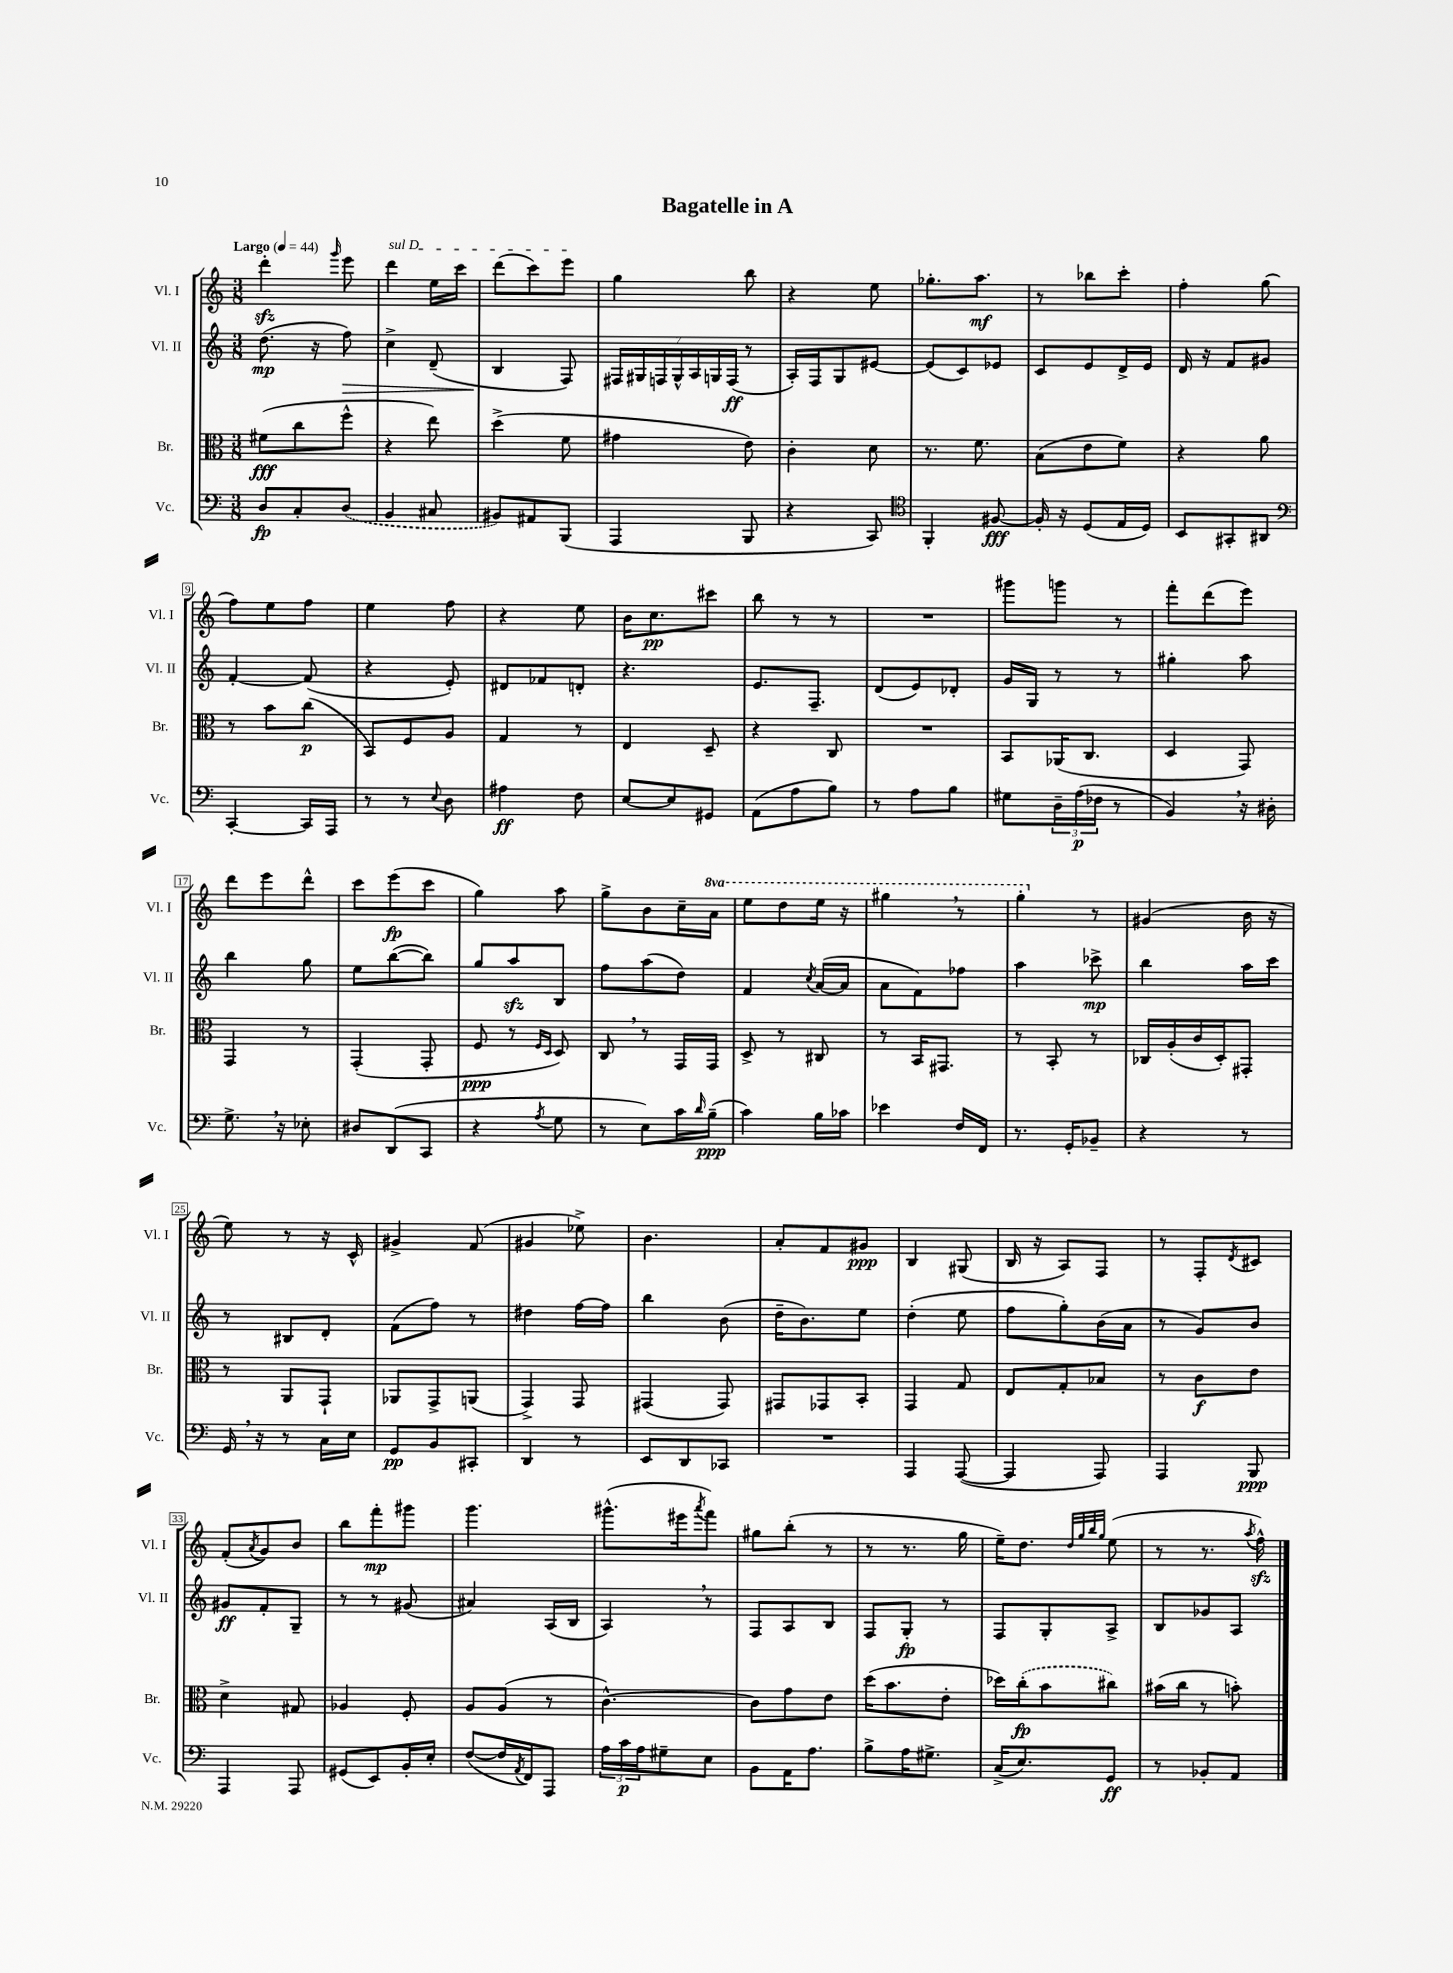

**kern	**dynam	**kern	**dynam	**kern	**dynam	**kern	**dynam
*part4	*part4	*part3	*part3	*part2	*part2	*part1	*part1
*staff4	*staff4	*staff3	*staff3	*staff2	*staff2	*staff1	*staff1
*I"Vc.	*	*I"Br.	*	*I"Vl. II	*	*I"Vl. I	*
*I'Vc.	*	*I'Br.	*	*I'Vl. II	*	*I'Vl. I	*
*clefF4	*	*clefC3	*	*clefG2	*	*clefG2	*
*k[]	*	*k[]	*	*k[]	*	*k[]	*
*M3/8	*	*M3/8	*	*M3/8	*	*M3/8	*
*MM44	*	*MM44	*	*MM44	*	*MM44	*
=1	=1	=1	=1	=1	=1	=1	=1
!	!	!	!	!	!	!LO:TX:a:B:t=Largo	!
8D/L	fp	(8f#X\L	fff	(8.dd\	mp	4dddzz'\	.
8C'/	.	8cc\	.	.	.	.	.
.	.	.	.	16r	.	.	.
.	.	.	.	.	.	16qqggg/	.
!	!	!	!	!	!LO:HP:b	!	!
(8D/J	.	8ff^^\J	.	8ff\)	>	8eee\	.
=2	=2	=2	=2	=2	=2	=2	=2
!	!	!	!	!	!	!LO:TX:a:i:t=sul D	!
4BB/	.	4r	.	4cc^\	.	4ddd\	.
8C#X/	.	8ee\)	.	(8d~/	.	16ee\LL	.
.	.	.	.	.	.	16ccc\JJ	.
=3	=3	=3	=3	=3	=3	=3	=3
8BB#X/L)	.	(4dd^\	.	4B/	.	(8ddd\L	.
8AA#X/	.	.	.	.	.	8ccc\)	.
(8BBB/J	.	8f\	.	8F/)	]	8eee\J	.
=4	=4	=4	=4	=4	=4	=4	=4
4AAA/	.	4g#X\	.	28F#X/LL	.	4gg\	.
.	.	.	.	28G#X/	.	.	.
.	.	.	.	28Fn/	.	.	.
.	.	.	.	28G#^^/	.	.	.
.	.	.	.	28A/	.	.	.
.	.	.	.	28Gn/	.	.	.
.	.	.	.	(28F/JJ	ff	.	.
8BBB/	.	8e\)	.	8r	.	8bb\	.
=5	=5	=5	=5	=5	=5	=5	=5
4r	.	4c'\	.	16A'/LL)	.	4r	.
.	.	.	.	16F/J	.	.	.
.	.	.	.	8G/	.	.	.
8CC/)	.	8d\	.	[8e#X/J	.	8ee\	.
=6	=6	=6	=6	=6	=6	=6	=6
*clefC4	*	*	*	*	*	*	*
4FF'/	.	8.r	.	(8e#/L]	.	8.gg-X'\L	.
.	.	.	.	8c/)	.	.	.
.	.	8.f\	.	.	.	8.aa\J	mf
[8F#X/	fff	.	.	8e-X/J	.	.	.
=7	=7	=7	=7	=7	=7	=7	=7
16F#'/]	.	(8B\L	.	8c/L	.	8r	.
16r	.	.	.	.	.	.	.
(8D/L	.	8e\	.	8e/	.	8bb-X\L	.
16E/L	.	8f\J)	.	16d^/L	.	8ccc'\J	.
16D/JJ)	.	.	.	16e/JJ	.	.	.
=8	=8	=8	=8	=8	=8	=8	=8
8BB/L	.	4r	.	16d/	.	4ff'\	.
.	.	.	.	16r	.	.	.
8GG#X'/	.	.	.	8f/L	.	.	.
8AA#X/J	.	8a\	.	8g#X/J	.	(8gg\	.
!!LO:LB:g=z
=9	=9	=9	=9	=9	=9	=9	=9
*clefF4	*	*	*	*	*	*	*
[4CC'/	.	8r	.	[4f'/	.	8ff\L)	.
.	.	8b\L	.	.	.	8ee\	.
16CC/LL]	.	(8cc\J	p	(8f/]	.	8ff\J	.
16AAA/JJ	.	.	.	.	.	.	.
=10	=10	=10	=10	=10	=10	=10	=10
8r	.	8BB/L)	.	4r	.	4ee\	.
8r	.	8F/	.	.	.	.	.
8qqE/	.	.	.	.	.	.	.
8D\	.	8A/J	.	8e'/)	.	8ff\	.
=11	=11	=11	=11	=11	=11	=11	=11
4A#X\	ff	4G/	.	8d#X/L	.	4r	.
.	.	.	.	8f-X/	.	.	.
8F\	.	8r	.	8dn'/J	.	8ee\	.
=12	=12	=12	=12	=12	=12	=12	=12
[8E/L	.	4E/	.	4.r	.	16b\KL	.
.	.	.	.	.	.	8.cc\	pp
8E/]	.	.	.	.	.	.	.
8GG#X/J	.	8D~/	.	.	.	8ccc#X\J	.
=13	=13	=13	=13	=13	=13	=13	=13
(8AA\L	.	4r	.	8.e/L	.	8bb\	.
8A\	.	.	.	.	.	8r	.
.	.	.	.	8.F~/J	.	.	.
8B\J)	.	8C/	.	.	.	8r	.
=14	=14	=14	=14	=14	=14	=14	=14
8r	.	4.r	.	(8d/L	.	4.r	.
8A\L	.	.	.	8e/)	.	.	.
8B\J	.	.	.	8d-X'/J	.	.	.
=15	=15	=15	=15	=15	=15	=15	=15
8G#X\L	.	8BB/L	.	16g/LL	.	8ggg#X\L	.
.	.	.	.	16G/JJ	.	.	.
24D~\L	.	(16AA-X/K	.	8r	.	8gggn\J	.
(24A\	p	.	.	.	.	.	.
.	.	8.C/J	.	.	.	.	.
24F-X\JJ	.	.	.	.	.	.	.
8r	.	.	.	8r	.	8r	.
=16	=16	=16	=16	=16	=16	=16	=16
4BB,/)	.	4D/	.	4gg#X'\	.	8fff'\L	.
.	.	.	.	.	.	(8ddd\	.
16r	.	8GG/)	.	8aa\	.	8eee\J)	.
16D#X'\	.	.	.	.	.	.	.
!!LO:LB:g=z
=17	=17	=17	=17	=17	=17	=17	=17
8.G^,\	.	4GG/	.	4bb\	.	8ddd\L	.
.	.	.	.	.	.	8eee\	.
16r	.	.	.	.	.	.	.
8E-X'\	.	8r	.	8gg\	.	8ddd^^\J	.
=18	=18	=18	=18	=18	=18	=18	=18
8D#X/L	.	(4GG'/	.	8ee\L	.	8ccc\L	.
(8DD/	.	.	.	([8bb\	.	(8eee\	fp
8CC/J	.	8GG'/	.	8bb\J])	.	8ccc\J	.
=19	=19	=19	=19	=19	=19	=19	=19
4r	.	8F/	ppp	8gg/L	.	4gg\)	.
.	.	8r	.	8aazz/	.	.	.
.	.	16qqF/LL	.	.	.	.	.
8qA/	.	16qqD/JJ	.	.	.	.	.
8G\	.	8D/)	.	8B/J	.	8aa\	.
=20	=20	=20	=20	=20	=20	=20	=20
8r	.	8C,/	.	8ff\L	.	8gg^\L	.
8E\L)	.	8r	.	(8aa\	.	8b\	.
16c\L	.	16GG/LL	.	8dd\J)	.	16cc~\L	.
16qqd/	.	.	.	.	.	.	.
*	*	*	*	*	*	*8va	*
(16B~\JJ	ppp	16GG/JJ	.	.	.	16aa\JJ	.
=21	=21	=21	=21	=21	=21	=21	=21
4c\)	.	8D^/	.	4f/	.	8eee\L	.
.	.	8r	.	.	.	8ddd\	.
.	.	.	.	8qcc/	.	.	.
16B\LL	.	8C#X/	.	([16a/LL	.	16eee\Jk	.
16c-X\JJ	.	.	.	16a/JJ]	.	16r	.
=22	=22	=22	=22	=22	=22	=22	=22
4e-X\	.	8r	.	8a\L	.	4ggg#X,\	.
.	.	16BB/KL	.	8f\)	.	.	.
.	.	8.GG#X/J	.	.	.	.	.
16F/LL	.	.	.	8ff-X\J	.	8r	.
16FF/JJ	.	.	.	.	.	.	.
=23	=23	=23	=23	=23	=23	=23	=23
8.r	.	8r	.	4aa\	.	4ggg'\	.
.	.	8BB'/	.	.	.	.	.
16GG'/KL	.	.	.	.	.	.	.
*	*	*	*	*	*	*X8va	*
8BB-X~/J	.	8r	.	8ccc-X^\	mp	8r	.
=24	=24	=24	=24	=24	=24	=24	=24
4r	.	16C-X/LL	.	4bb\	.	(4g#X/	.
.	.	(16A'/	.	.	.	.	.
.	.	16c/	.	.	.	.	.
.	.	16D'/J)	.	.	.	.	.
8r	.	8GG#X'/J	.	16aa\LL	.	16b\	.
.	.	.	.	16ccc\JJ	.	16r	.
!!LO:LB:g=z
=25	=25	=25	=25	=25	=25	=25	=25
16GG,/	.	8r	.	8r	.	8ee\)	.
16r	.	.	.	.	.	.	.
8r	.	8AA/L	.	8B#X/L	.	8r	.
16C\LL	.	8GG`/J	.	8d'/J	.	16r	.
16E\JJ	.	.	.	.	.	16c^^/	.
=26	=26	=26	=26	=26	=26	=26	=26
8GG/L	pp	8AA-X/L	.	(8f\L	.	4g#X^/	.
8BB/	.	8GG^/	.	8ff\J)	.	.	.
8CC#X'/J	.	(8AAn/J	.	8r	.	(8f/	.
=27	=27	=27	=27	=27	=27	=27	=27
4DD/	.	4GG^/)	.	4dd#X\	.	4g#X/	.
8r	.	8GG/	.	[16ff\LL	.	8ee-X^\)	.
.	.	.	.	16ff\JJ]	.	.	.
=28	=28	=28	=28	=28	=28	=28	=28
8EE/L	.	(4GG#X/	.	4bb\	.	4.b\	.
8DD/	.	.	.	.	.	.	.
8CC-X/J	.	8GG#/)	.	(8b\	.	.	.
=29	=29	=29	=29	=29	=29	=29	=29
4.r	.	8GG#X/L	.	16dd~\KL	.	8a'/L	.
.	.	.	.	8.b\)	.	.	.
.	.	8GG-X/	.	.	.	8f/	.
.	.	8BB'/J	.	8ee\J	.	8g#X/J	ppp
=30	=30	=30	=30	=30	=30	=30	=30
4AAA/	.	4GG/	.	(4dd'\	.	4B/	.
([8AAA/	.	8G/	.	8ee\	.	(8G#X/	.
=31	=31	=31	=31	=31	=31	=31	=31
4AAA/]	.	8E/L	.	8ff\L	.	16B/	.
.	.	.	.	.	.	16r	.
.	.	8G'/	.	8gg'\)	.	8A/L)	.
8AAA/)	.	8B-X/J	.	(16b\L	.	8F/J	.
.	.	.	.	16a\JJ	.	.	.
=32	=32	=32	=32	=32	=32	=32	=32
4AAA/	.	8r	.	8r	.	8r	.
.	.	8c\L	f	8g/L)	.	8F'/L	.
.	.	.	.	.	.	8qd/	.
8BBB/	ppp	8e\J	.	8b/J	.	8c#X/J	.
!!LO:LB:g=z
=33	=33	=33	=33	=33	=33	=33	=33
4AAA/	.	4d^\	.	8g#X/L	ff	(8f'/L	.
.	.	.	.	.	.	8qa/	.
.	.	.	.	8f'/	.	8g/)	.
8AAA/	.	8G#X/	.	8G~/J	.	8b/J	.
=34	=34	=34	=34	=34	=34	=34	=34
(8GG#X/L	.	4A-X/	.	8r	.	8bb\L	.
8EE/)	.	.	.	8r	.	8fff'\	mp
16BB'/L	.	8F'/	.	(8g#X/	.	8ggg#X\J	.
16E'/JJ	.	.	.	.	.	.	.
=35	=35	=35	=35	=35	=35	=35	=35
([8F/L	.	8A/L	.	4a#X/)	.	4.ggg\	.
16F/L]	.	(8A/J	.	.	.	.	.
8qAA/	.	.	.	.	.	.	.
16FF/J)	.	.	.	.	.	.	.
8AAA/J	.	8r	.	(16A/LL	.	.	.
.	.	.	.	16B/JJ	.	.	.
=36	=36	=36	=36	=36	=36	=36	=36
24A\LL	.	[4.c^^\)	.	4A,/)	.	(8.ggg#X^^\L	.
24c\	p	.	.	.	.	.	.
24A\J	.	.	.	.	.	.	.
8G#X~\	.	.	.	.	.	.	.
.	.	.	.	.	.	16eee#X\k	.
.	.	.	.	.	.	8qaaa/	.
8E\J	.	.	.	8r	.	8fff\J)	.
=37	=37	=37	=37	=37	=37	=37	=37
8BB\L	.	8c\L]	.	8F/L	.	8gg#X\L	.
16AA\K	.	8g\	.	8A/	.	(8bb'\J	.
8.A\J	.	.	.	.	.	.	.
.	.	8e\J	.	8B/J	.	8r	.
=38	=38	=38	=38	=38	=38	=38	=38
8B^\L	.	(16dd\KL	.	8F/L	.	8r	.
.	.	8.b\	.	.	.	.	.
16A\K	.	.	.	8G'/J	fp	8.r	.
8.G#X^\J	.	.	.	.	.	.	.
.	.	8e'\J	.	8r	.	.	.
.	.	.	.	.	.	16gg\	.
=39	=39	=39	=39	=39	=39	=39	=39
(16C^/KL	.	16dd-X\LL)	.	8F/L	.	16ee~\KL)	.
8.E/)	.	(16cc'\J	fp	.	.	8.dd\J	.
.	.	8b\	.	8G'/	.	.	.
.	.	.	.	.	.	32qqdd/LLL	.
.	.	.	.	.	.	32qqgg/	.
.	.	.	.	.	.	32qqbb/	.
.	.	.	.	.	.	32qqgg/JJJ	.
8GG/J	ff	8cc#X\J)	.	8A^/J	.	(8ee\	.
=40	=40	=40	=40	=40	=40	=40	=40
8r	.	(16b#X\LL	.	8B/L	.	8r	.
.	.	16cc\JJ	.	.	.	.	.
8BB-X'/L	.	8r	.	8g-X/	.	8.r	.
8AA/J	.	8bn'\)	.	8A/J	.	.	.
.	.	.	.	.	.	8qaa/	.
.	.	.	.	.	.	16ffzz^^\)	.
==	==	==	==	==	==	==	==
*-	*-	*-	*-	*-	*-	*-	*-
